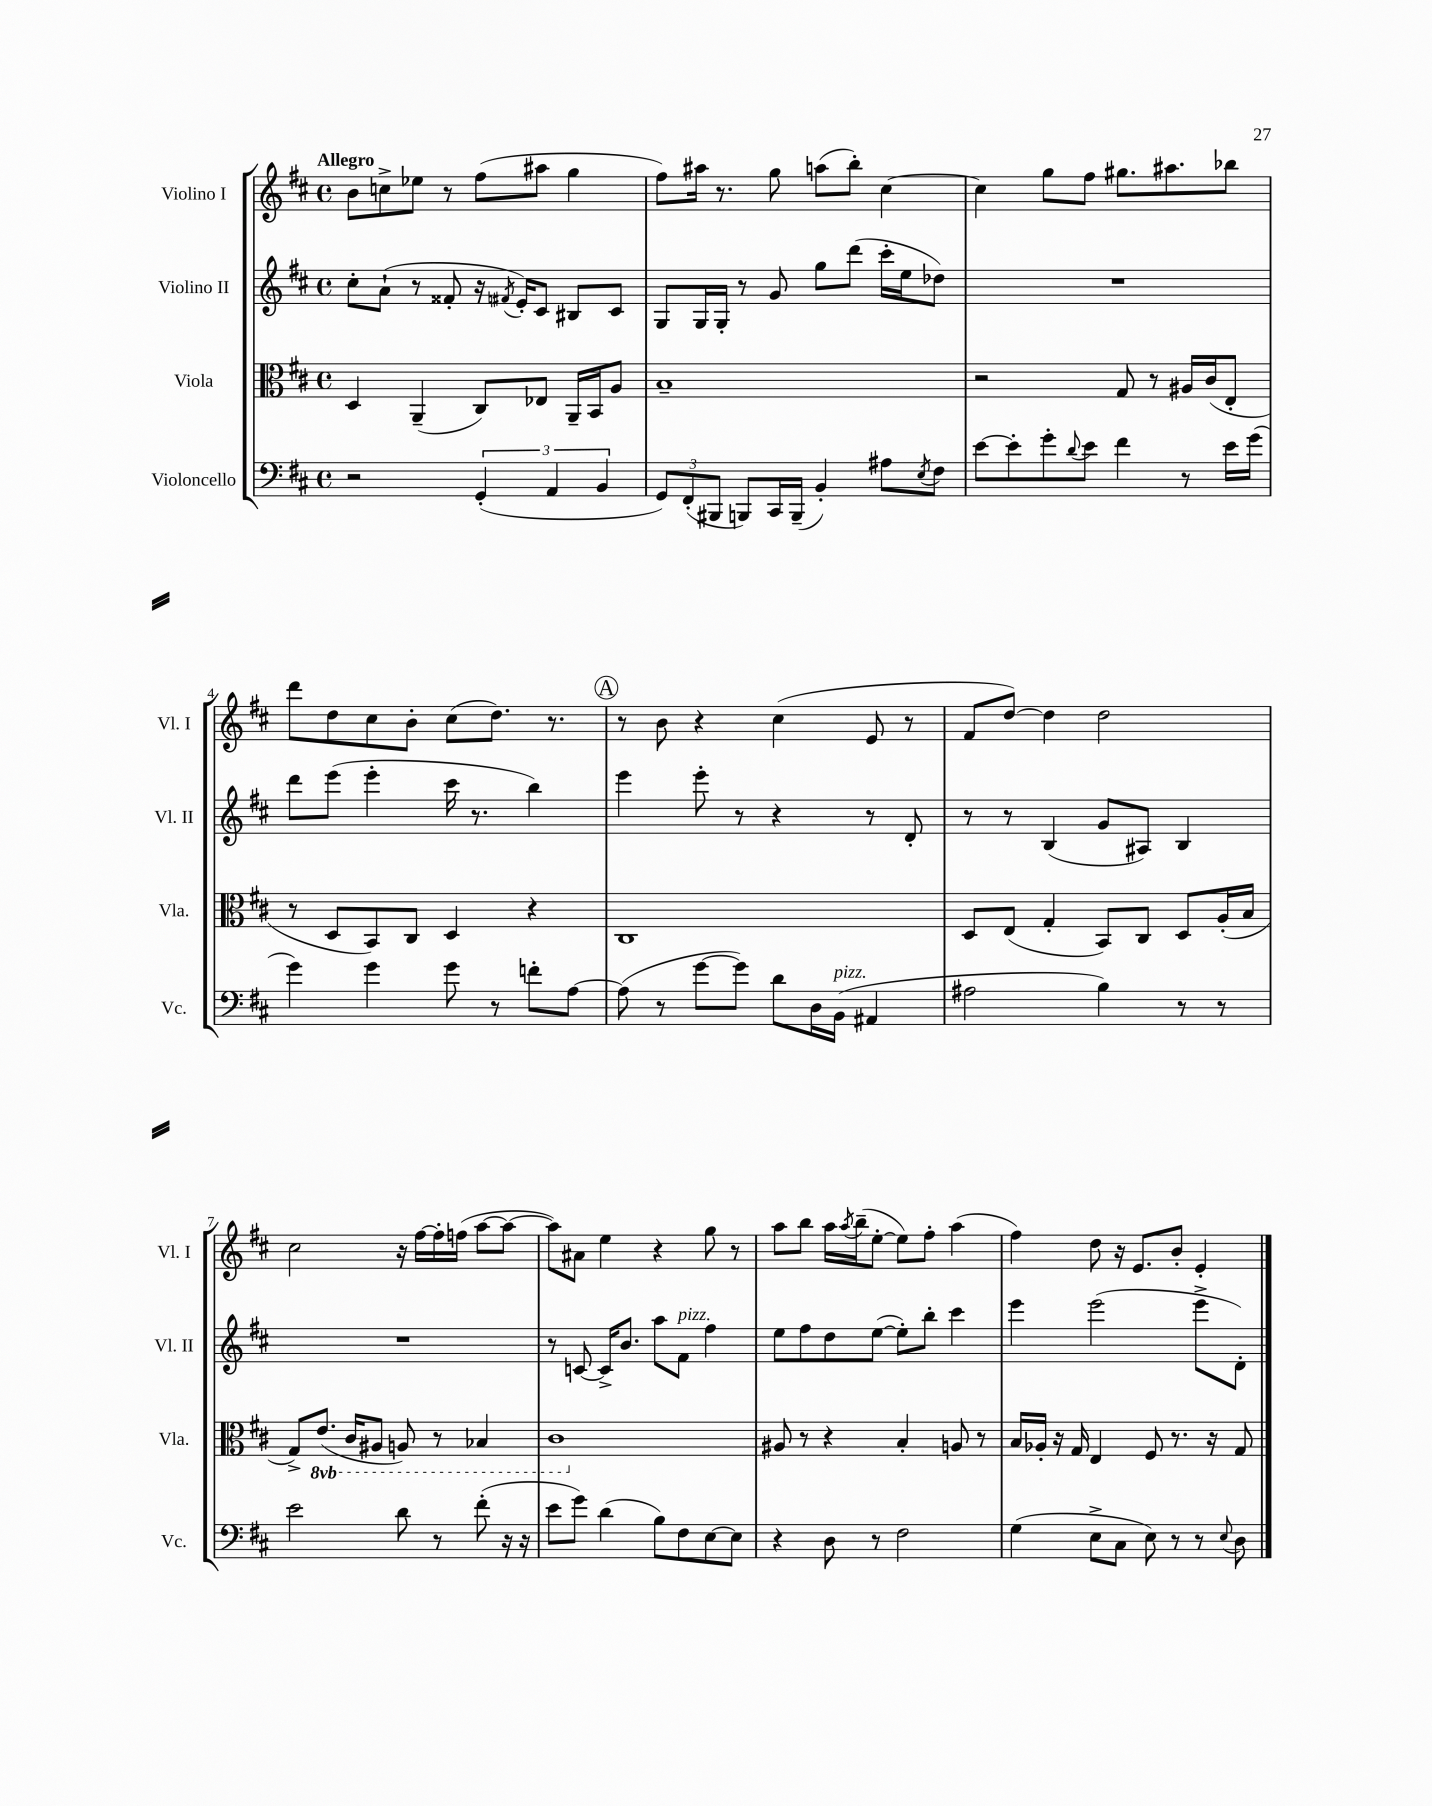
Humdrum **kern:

**kern	**kern	**kern	**kern
*staff4	*staff3	*staff2	*staff1
*clefF4	*clefC3	*clefG2	*clefG2
*k[f#c#]	*k[f#c#]	*k[f#c#]	*k[f#c#]
*M4/4	*M4/4	*M4/4	*M4/4
*met(c)	*met(c)	*met(c)	*met(c)
2r	4D	8cc#'	8b
.	.	(8a`	8cc^
.	(4AA~	8r	8ee-
.	.	8f##'	8r
(6GG'	8C#)	16r	(8ff#
.	.	8qf#	.
.	.	16e')	.
.	8E-	8c#	8aa#
6AA	.	.	.
.	16AA~	8B#	4gg
.	16BB	.	.
6BB	.	.	.
.	8A	8c#	.
=	=	=	=
12GG)	1B~	8G	8ff#)
(12FF#'	.	.	.
.	.	16G	16aa#
12BBB#	.	.	.
.	.	16G'	8.r
8BBB)	.	8r	.
16CC#	.	8g	8gg
(16BBB~	.	.	.
4BB')	.	8gg	(8aa
.	.	(8ddd	8bb')
8A#	.	16ccc#'	[4cc#
.	.	16ee	.
8qE	.	.	.
8F#	.	8dd-)	.
=	=	=	=
[8e	2r	1r	4cc#]
8e']	.	.	.
8g'	.	.	8gg
8qqd	.	.	.
8e	.	.	8ff#
4f#	8G	.	8.gg#
.	8r	.	.
.	.	.	8.aa#
8r	16A#	.	.
.	(16c#	.	.
16e	8E'	.	8bb-
(16g	.	.	.
=	=	=	=
4g)	8r	8ddd	8ddd
.	8D	(8eee	8dd
4g	8BB)	4eee'	8cc#
.	8C#	.	8b'
8g	4D	16ccc#	(8cc#
.	.	8.r	.
8r	.	.	8.dd)
8f'	4r	4bb)	.
.	.	.	8.r
[8A	.	.	.
=	=	=	=
(8A]	1C#	4eee	8r
8r	.	.	8b
[8g	.	8eee'	4r
8g])	.	8r	.
8d	.	4r	(4cc#
16D	.	.	.
(16BB	.	.	.
4AA#	.	8r	8e
.	.	8d'	8r
=	=	=	=
2A#	8D	8r	8f#
.	(8E	8r	[8dd)
.	4G'	(4B	4dd]
4B)	8BB)	8g	2dd
.	8C#	8A#)	.
8r	8D	4B	.
8r	(16A'	.	.
.	16B	.	.
=	=	=	=
2e	8G^)	1r	2cc#
.	(8.E	.	.
.	16C#	.	.
.	8AA#	.	.
8d	8AA)	.	16r
.	.	.	[16ff#
8r	8r	.	16ff#']
.	.	.	(16ff
(8f#'	4BB-	.	[8aa
16r	.	.	8aa_
16r	.	.	.
=	=	=	=
8e	1C#	8r	8aa])
8g)	.	[8c	8a#
(4d	.	16c^]	4ee
.	.	8.b	.
8B)	.	8aa	4r
8F#	.	8f#	.
[8E	.	4ff#	8gg
8E]	.	.	8r
=	=	=	=
4r	8A#	8ee	8aa
.	8r	8ff#	8bb
8D	4r	8dd	16aa
.	.	.	8qaa
.	.	.	(16bb~
8r	.	([8ee	[8ee'
2F#	4B'	8ee'])	8ee])
.	.	8bb'	8ff#'
.	8A	4ccc#	(4aa
.	8r	.	.
=	=	=	=
(4G	16B	4eee	4ff#)
.	16A-'	.	.
.	16r	.	.
.	16G	.	.
8E^	4E	(2eee	8dd
8C#	.	.	16r
.	.	.	8.e
8E)	8F#	.	.
8r	8.r	.	8b'
8r	.	8eee^	4e'
.	16r	.	.
8qqE	.	.	.
8D	8G	8d')	.
==	==	==	==
*-	*-	*-	*-
